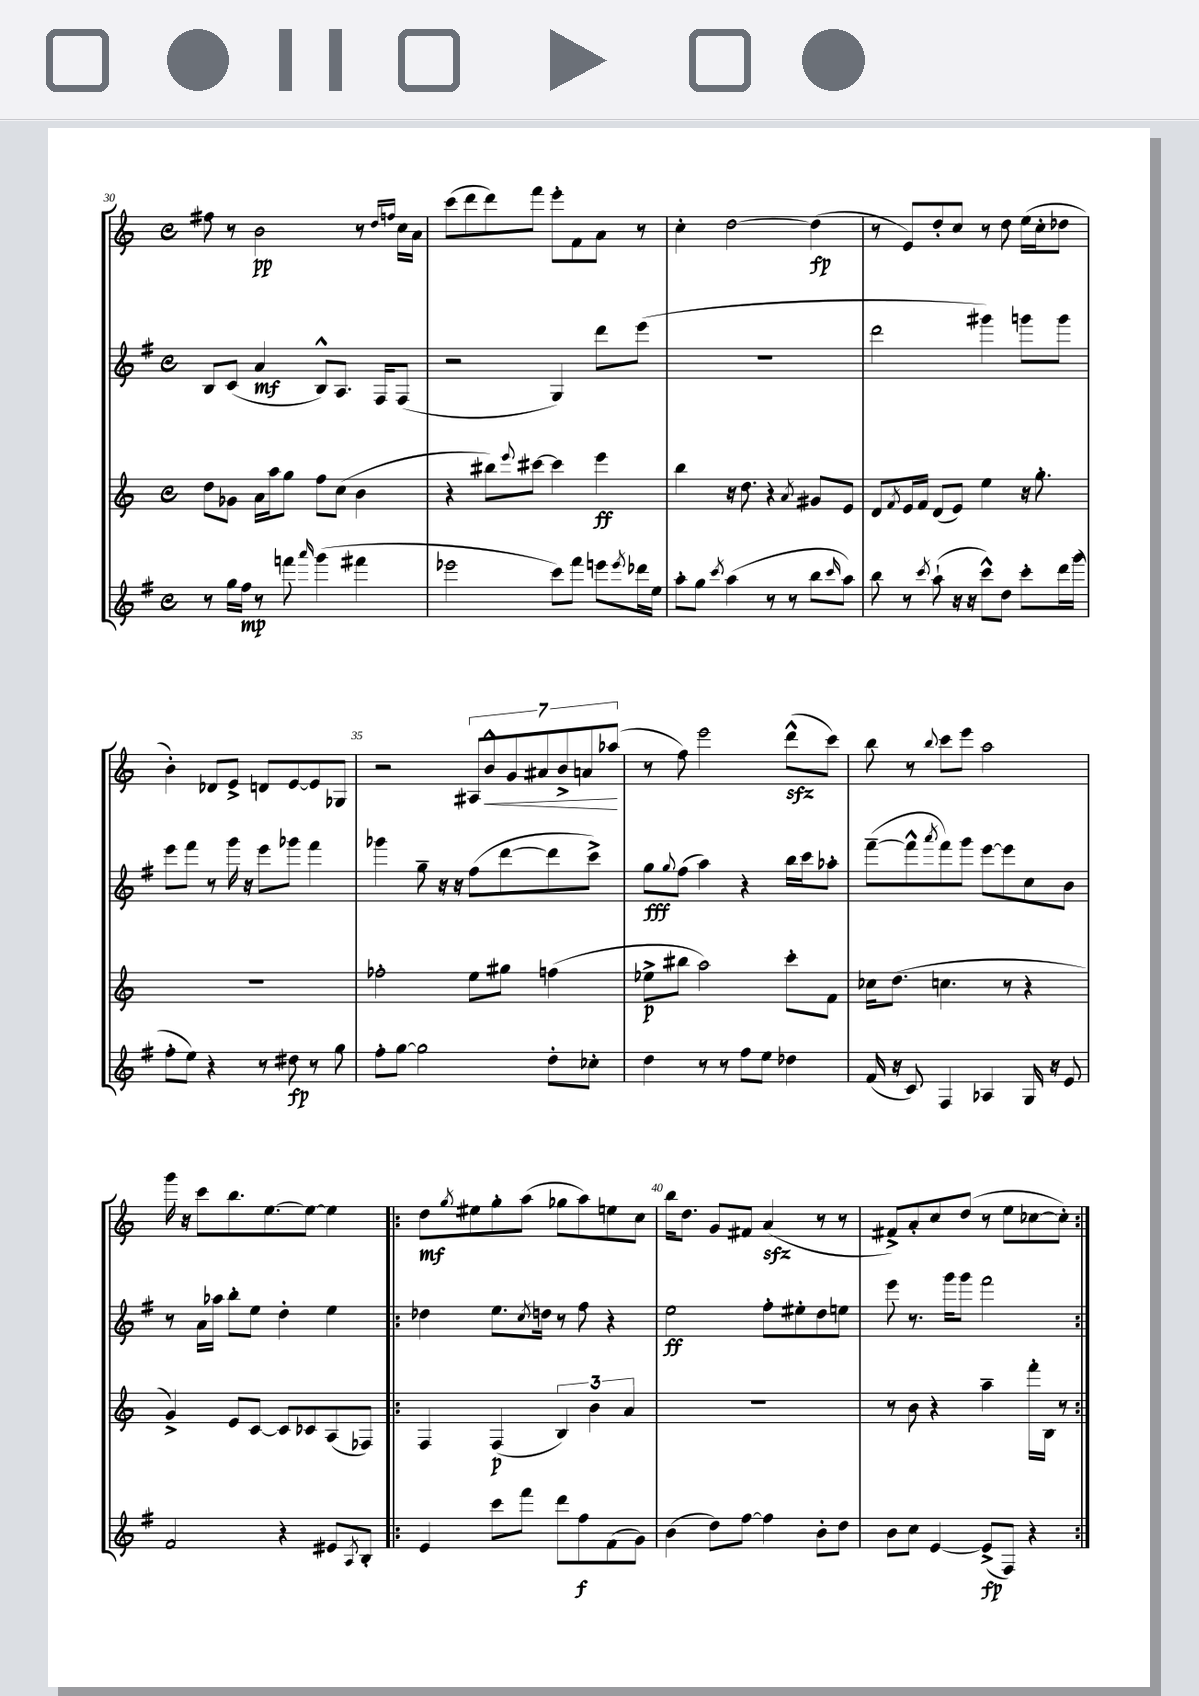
<<
\new StaffGroup <<
\new Staff = "s0" {
    \clef treble \key c \major \defaultTimeSignature \time 4/4
    fis''8 r8 b'2\pp r8 \grace { d''16 f''16 } c''16 a'16 |
    c'''8( d'''8 d'''8) f'''8 e'''8-. f'8 a'8 r8 |
    c''4-. d''2~ d''4\fp( |
    r8 e'8) d''8-. c''8 r8 d''8 e''16( c''16-. des''8 |
    b'4-.) des'8 e'8-> d'8 e'8~ e'8 ges8 |
    r2 \tuplet 7/4 { ais8 b'8-^\< g'8 ais'8 b'8-> a'8 aes''8\!( } |
    r8 f''8) e'''2 d'''8-^\sfz( c'''8) |
    b''8 r8 \appoggiatura { b''8 } c'''8 e'''8 a''2 |
    g'''16 r16 c'''8 b''8. e''8.~ e''8~ e''4 |
    \repeat volta 2 { d''8\mf \acciaccatura { g''8 } eis''8 g''8-. a''8( ges''8 a''8) e''8 c''8 |
    b''16 d''8. g'8 fis'8 a'4\sfz( r8 r8 |
    fis'8->) a'8-. c''8 d''8( r8 e''8 ces''8~ ces''8-.) | }
}
\new Staff = "s1" {
    \clef treble \key g \major \defaultTimeSignature \time 4/4
    b8 c'8( a'4\mf b8-^) a8. fis16 fis8( |
    r2 g4) d'''8 e'''8( |
    R1 |
    d'''2 gis'''4) g'''8 g'''8 |
    e'''8 fis'''8 r8 g'''16 r16 e'''8 ges'''8 fis'''4 |
    ges'''4 g''8-- r16 r16 fis''8( d'''8~ d'''8 c'''8->) |
    g''8\fff \appoggiatura { g''8 } fis''8( a''4) r4 b''16 c'''16 aes''8-. |
    fis'''8~--( fis'''8-^ \acciaccatura { a'''8 } fis'''8) g'''8 e'''8~ e'''8 c''8 b'8 |
    r8 a'16 aes''16 b''8-. e''8 d''4-. e''4 |
    \repeat volta 2 { des''4 e''8. \acciaccatura { c''8 } d''16 r8 fis''8 r4 |
    e''2\ff fis''8-. eis''8-. d''8 e''8 |
    e'''8 r8. g'''16 g'''8 fis'''2 | }
}
\new Staff = "s2" {
    \clef treble \key c \major \defaultTimeSignature \time 4/4
    d''8 ges'8 a'16 a''16 g''8 f''8 c''8( b'4 |
    r4 bis''8) \appoggiatura { e'''8 } cis'''8~ cis'''4 e'''4\ff |
    b''4 r16 d''8. r4 \acciaccatura { a'8 } gis'8 e'8 |
    d'8 \acciaccatura { f'8 } e'16 f'16 d'8( e'8) e''4 r16 g''8.-. |
    R1 |
    fes''2-. e''8 gis''8 f''4( |
    ees''8->\p bis''8 a''2) c'''8-. f'8 |
    ces''16 d''8.( c''4. r8 r4 |
    g'4->) e'8 c'8~ c'8 ces'8 a8( fes8) |
    \repeat volta 2 { f4 f4\p( \tuplet 3/2 { b4) b'4 a'4 } |
    R1 |
    r8 b'8 r4 a''4-- f'''16-. b16 r8 | }
}
\new Staff = "s3" {
    \clef treble \key g \major \defaultTimeSignature \time 4/4
    r8 g''16 fis''16\mp r8 f'''8 \grace { a'''16 } g'''4( fis'''4 |
    ees'''2 c'''8) fis'''8 e'''8 \acciaccatura { e'''8 } des'''16 e''16 |
    a''8-. g''8 \acciaccatura { c'''8 } a''4( r8 r8 b''8 \grace { c'''16 } a''8) |
    b''8 r8 \acciaccatura { c'''8 } a''8-!( r16 r16 c'''8-^) d''8 c'''8-. d'''16 g'''16( |
    fis''8-. e''8) r4 r8 dis''8\fp r8 g''8 |
    fis''8-. g''8~ g''2 d''8-. ces''8-. |
    d''4 r8 r8 fis''8 e''8 des''4 |
    fis'16( r16 c'8) fis4 aes4 g16 r16 e'8 |
    fis'2 r4 eis'8 \acciaccatura { a8 } b8-. |
    \repeat volta 2 { e'4 c'''8 fis'''8 d'''8 fis''8\f fis'8( g'8) |
    b'4( d''8) fis''8~ fis''4 b'8-. d''8 |
    b'8 c''8 e'4~ e'8->\fp( fis8) r4 | }
}
>>
>>
\layout { \context { \Score currentBarNumber = #30 \override BarNumber.break-visibility = ##(#f #t #t) barNumberVisibility = #(every-nth-bar-number-visible 5) } }
